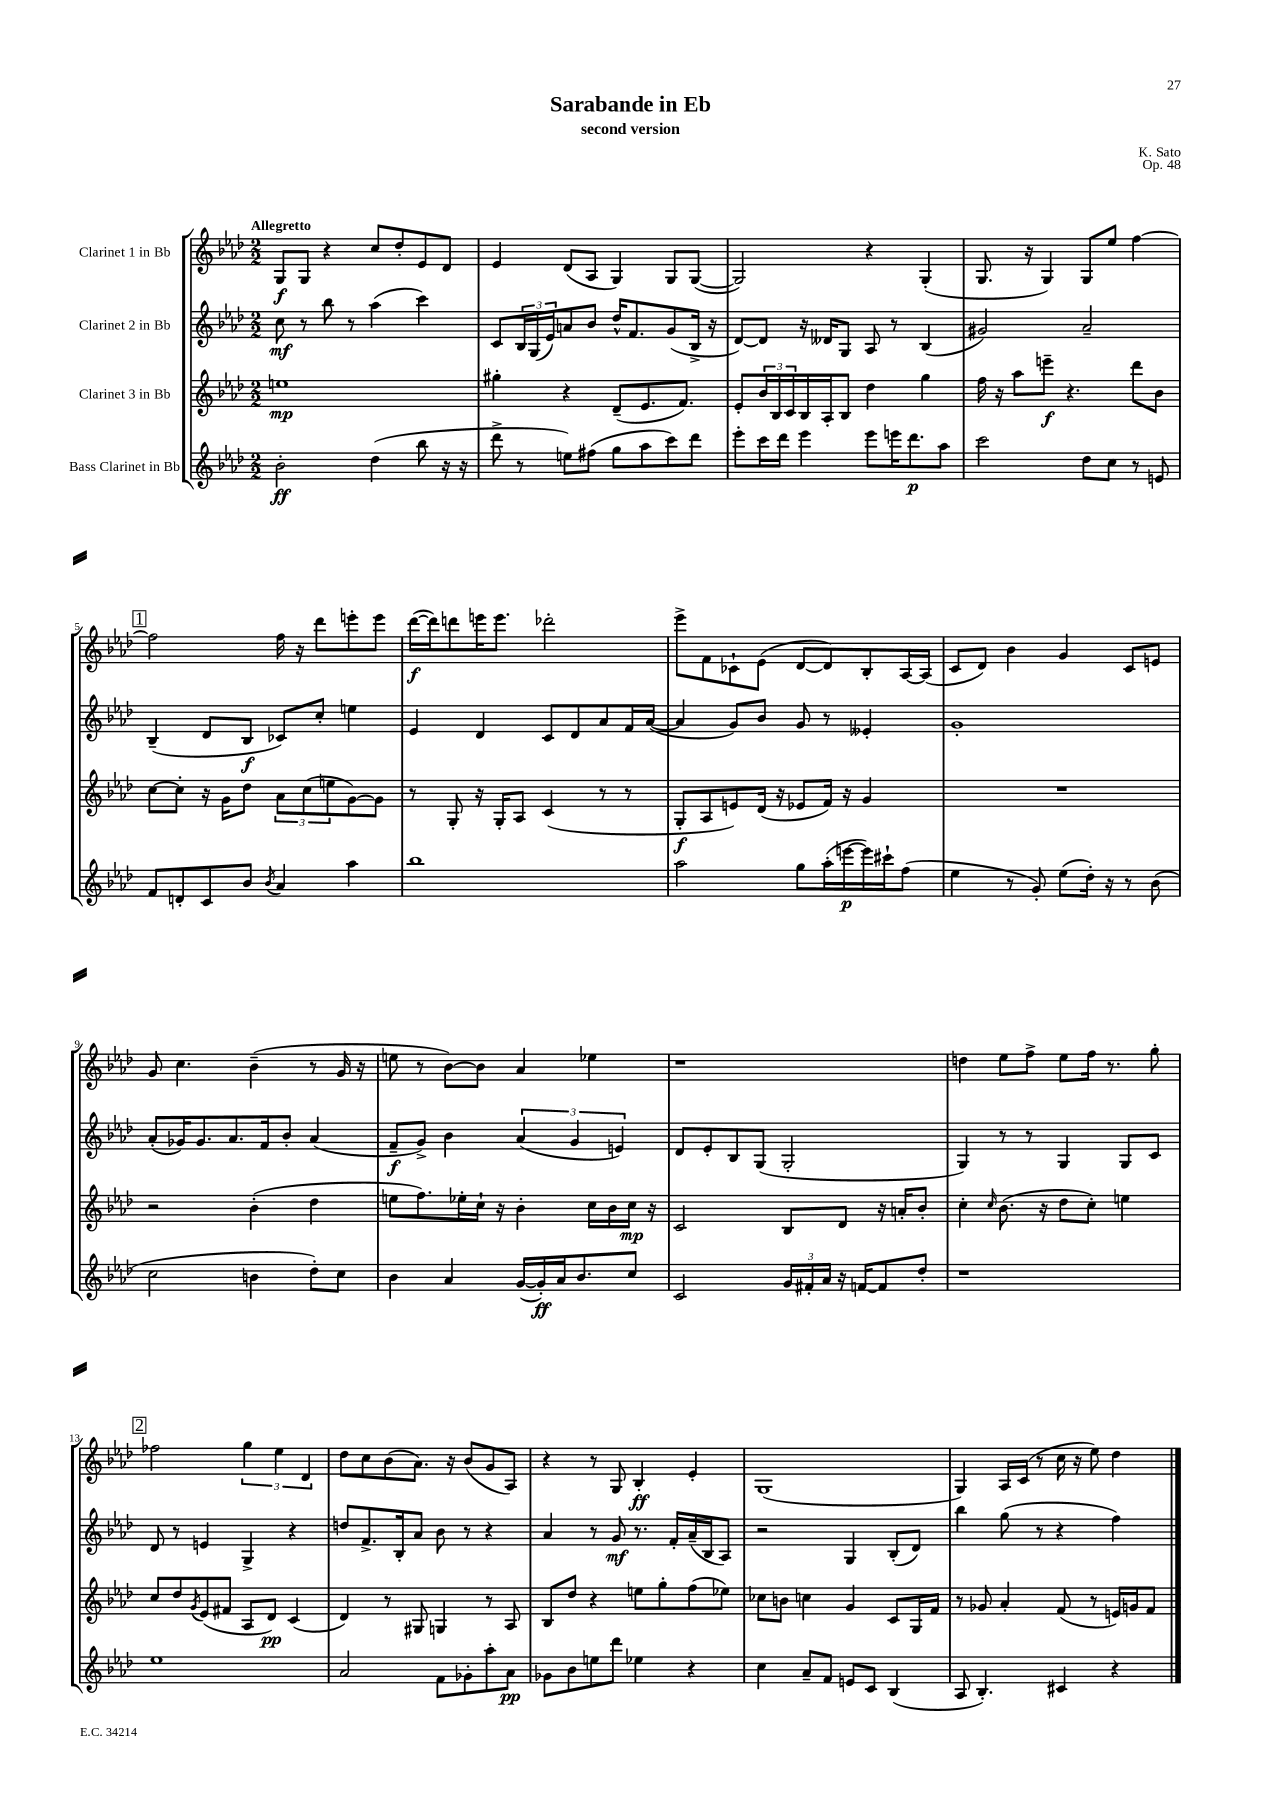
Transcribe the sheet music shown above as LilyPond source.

\header { title = "Sarabande in Eb" composer = "K. Sato" subtitle = "second version" opus = "Op. 48" }
<<
\new StaffGroup <<
\new Staff = "s0" \with { instrumentName = "Clarinet 1 in Bb" } {
    \clef treble \key aes \major \numericTimeSignature \time 2/2 \tempo "Allegretto"
    g8\f g8 r4 c''8 des''8-. ees'8 des'8 |
    ees'4 des'8( aes8 g4) g8 g8~( |
    g2) r4 g4-.( |
    g8. r16 g4) g8 ees''8 f''4~ |
    \mark \markup { \box "1" } f''2 f''16 r16 des'''8 e'''8-. e'''8 |
    des'''16~\f( des'''16) d'''8 e'''16 e'''8. des'''2-. |
    ees'''8-> f'8 ces'8-! ees'8( des'8~ des'8) bes8-. aes16~ aes16( |
    c'8 des'8) bes'4 g'4 c'8 e'8 |
    g'8 c''4. bes'4--( r8 g'16 r16 |
    e''8 r8 bes'8~) bes'8 aes'4 ees''4 |
    r1 |
    d''4 ees''8 f''8-> ees''8 f''16 r8. g''8-. |
    \mark \markup { \box "2" } fes''2 \tuplet 3/2 { g''4 ees''4 des'4 } |
    des''8 c''8 bes'8( aes'8.) r16 bes'8( g'8 aes8) |
    r4 r8 g8 bes4-.\ff ees'4-. |
    g1( |
    g4) aes16 c'16( r8 c''16 r16 ees''8) des''4 \bar "|." |
}
\new Staff = "s1" \with { instrumentName = "Clarinet 2 in Bb" } {
    \clef treble \key aes \major \numericTimeSignature \time 2/2
    c''8\mf r8 bes''8 r8 aes''4( c'''4) |
    c'8 \tuplet 3/2 { bes16 g16( ees'16) } a'8 bes'8 des''16-^ f'8. g'8( bes16-> r16 |
    des'8~) des'8 r16 deses'16 g8 aes8 r8 bes4( |
    gis'2) aes'2-- |
    \mark \markup { \box "1" } bes4--( des'8 bes8\f ces'8) c''8-. e''4 |
    ees'4 des'4 c'8 des'8 aes'8 f'16 aes'16~( |
    aes'4 g'8) bes'8 g'8 r8 eeses'4-. |
    g'1-. |
    aes'8-.( ges'16) ges'8. aes'8. f'16 bes'8-. aes'4( |
    f'8--\f g'8->) bes'4 \tuplet 3/2 { aes'4( g'4 e'4) } |
    des'8 ees'8-. bes8 g8( g2-. |
    g4) r8 r8 g4 g8 c'8 |
    \mark \markup { \box "2" } des'8 r8 e'4 g4-> r4 |
    d''8 f'8.-> bes16-. aes'8 bes'8 r8 r4 |
    aes'4 r8 g'8\mf r8. f'16-. aes'16--( bes16 aes8) |
    r2 g4 bes8-.( des'8) |
    bes''4 g''8( r8 r4 f''4) \bar "|." |
}
\new Staff = "s2" \with { instrumentName = "Clarinet 3 in Bb" } {
    \clef treble \key aes \major \numericTimeSignature \time 2/2
    e''1\mp |
    gis''4-. r4 des'8--( ees'8. f'8.) |
    ees'8-. \tuplet 3/2 { bes'16 bes16 c'16 } bes16 aes16-. bes8 des''4 g''4 |
    f''16 r16 aes''8 e'''8--\f r4. des'''8 bes'8 |
    \mark \markup { \box "1" } c''8~ c''8-. r16 g'16 des''8 \tuplet 3/2 { aes'8 c''8( e''8 } g'8~) g'8 |
    r8 g8-. r16 g16-. aes8 c'4( r8 r8 |
    g8-.\f aes8 e'8) des'16( r16 ees'8 f'16) r16 g'4 |
    R1 |
    r2 bes'4-.( des''4 |
    e''8 f''8.) ees''16-. c''16-! r16 bes'4-. c''16 bes'16 c''16\mp r16 |
    c'2 bes8 des'8 r16 a'16-. bes'8-. |
    c''4-. \grace { c''16 } bes'8.( r16 des''8 c''8-.) e''4 |
    \mark \markup { \box "2" } c''8 des''8 \acciaccatura { g'8 } ees'8( fis'8 aes8 des'8\pp) c'4( |
    des'4) r8 gis8 g4 r8 aes8 |
    bes8 des''8 r4 e''8 g''8-. f''8( ees''8) |
    ces''8 b'8 c''4 g'4 c'8 g16 f'16 |
    r8 ges'8 aes'4-. f'8( r8 e'16) g'16 f'8 \bar "|." |
}
\new Staff = "s3" \with { instrumentName = "Bass Clarinet in Bb" } {
    \clef treble \key aes \major \numericTimeSignature \time 2/2
    bes'2-.\ff des''4( bes''8 r16 r16 |
    des'''8-> r8 e''8) fis''8( g''8 aes''8 c'''8) des'''8 |
    ees'''8-. c'''16 des'''16 ees'''4 ees'''8 e'''16 des'''8.\p aes''8 |
    c'''2 des''8 c''8 r8 e'8 |
    \mark \markup { \box "1" } f'8 d'8-. c'8 bes'8 \acciaccatura { bes'8 } aes'4 aes''4 |
    bes''1 |
    aes''2 g''8 aes''16-.( e'''16~\p e'''16) cis'''16-! f''8( |
    ees''4 r8 g'8-.) ees''8( des''16-.) r16 r8 bes'8( |
    c''2 b'4 des''8-.) c''8 |
    bes'4 aes'4 g'16~( g'16-.\ff) aes'16 bes'8. c''8 |
    c'2 \tuplet 3/2 { g'16 fis'16-. aes'16 } r16 f'16~ f'8 des''8-. |
    r1 |
    \mark \markup { \box "2" } ees''1 |
    aes'2 f'8 ges'8-. aes''8-. aes'8\pp |
    ges'8 bes'8 e''8 des'''8 ees''4 r4 |
    c''4 aes'8-- f'8 e'8 c'8 bes4( |
    aes8 bes4.-.) cis'4 r4 \bar "|." |
}
>>
>>
